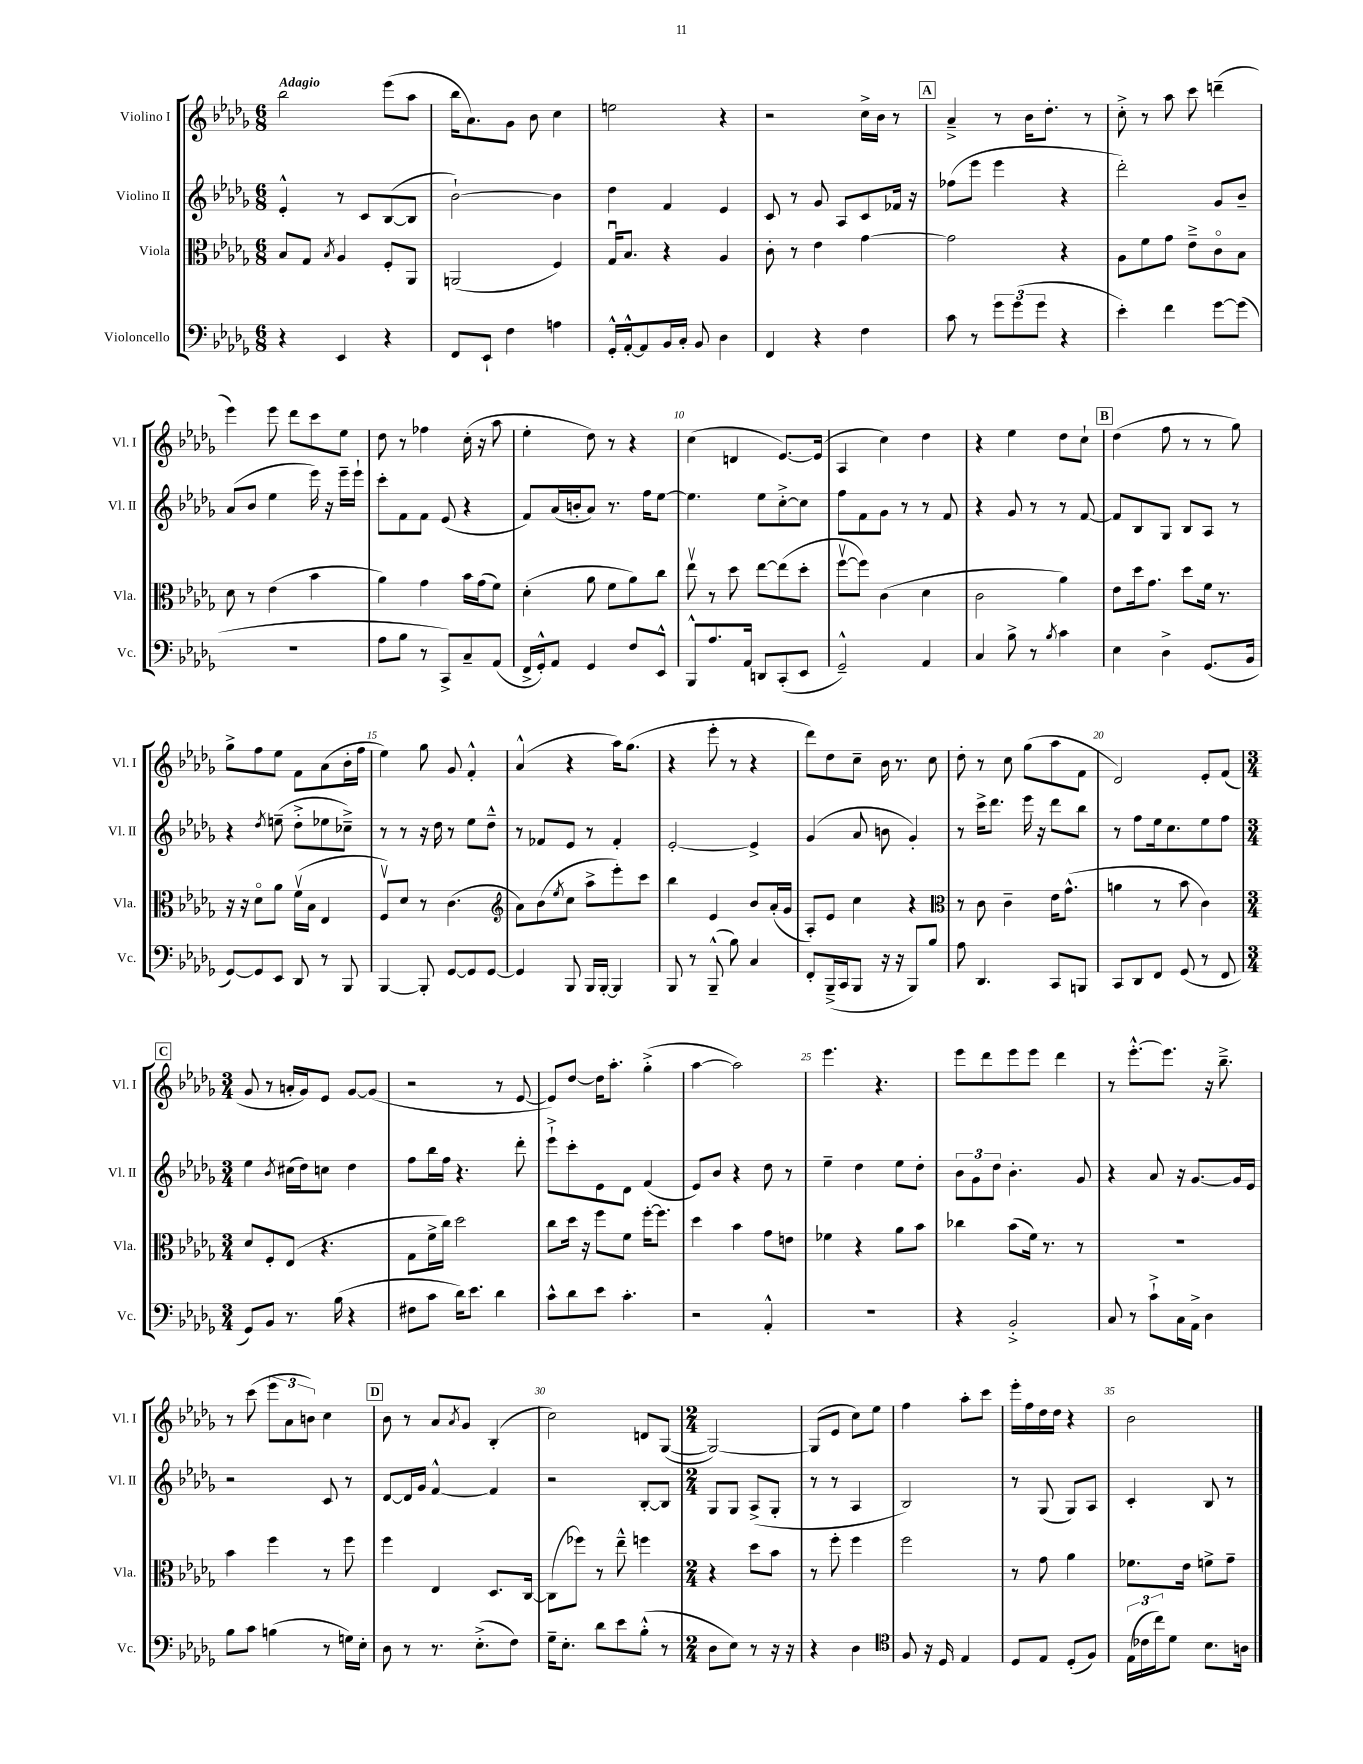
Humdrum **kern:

**kern	**kern	**kern	**kern
*part4	*part3	*part2	*part1
*staff4	*staff3	*staff2	*staff1
*I"Violoncello	*I"Viola	*I"Violino II	*I"Violino I
*I'Vc.	*I'Vla.	*I'Vl. II	*I'Vl. I
*clefF4	*clefC3	*clefG2	*clefG2
*k[b-e-a-d-g-]	*k[b-e-a-d-g-]	*k[b-e-a-d-g-]	*k[b-e-a-d-g-]
*M6/8	*M6/8	*M6/8	*M6/8
=1	=1	=1	=1
!	!	!	!LO:TX:a:B:t=Adagio
4r	8B-/L	4e-'^^/	2bb-\
.	8G-/J	.	.
.	8qB-/	.	.
4EE-/	4A-/	8r	.
.	.	8c/L	.
4r	8F'/L	([8B-/	(8eee-\L
.	8AA-/J	8B-/J]	8aa-\J
=2	=2	=2	=2
8FF/L	(2AAn/	[2b-`\)	16bb-\KL
.	.	.	8.a-\)
8EE-`/J	.	.	.
4F\	.	.	8g-\J
.	.	.	8b-\
4An\	4F/)	4b-\]	4cc\
=3	=3	=3	=3
16GG-'^^/LL	16G-u/KL	4dd-\	2een\
[16AA-'^^/J	8.B-/J	.	.
8AA-/]	.	.	.
16BB-/L	4r	4f/	.
16C'/JJ	.	.	.
8BB-/	.	.	.
4D-\	4A-/	4e-/	4r
=4	=4	=4	=4
4FF/	8c'\	8c/	2r
.	8r	8r	.
4r	4e-\	8g-/	.
.	.	8A-/L	.
4F\	[4g-\	8c/	16cc^\LL
.	.	.	16b-\JJ
.	.	16f-X/Jk	8r
.	.	16r	.
!!LO:REH:place=s1:t=A
=5	=5	=5	=5
8c\	2g-\]	(8ff-X\L	4a-~^/
8r	.	8eee-\J	.
12g-\L	.	4eee-\	8r
(12g-\	.	.	.
.	.	.	16b-\KL
12g-\J	.	.	.
.	.	.	8.dd-'\J
4r	4r	4r	.
.	.	.	8r
=6	=6	=6	=6
4e-'\)	8A-\L	2ddd-'\)	8cc'^\
.	8f\	.	8r
4f\	8g-\J	.	8aa-\
.	8e-~^\L	.	8ccc\
[8g-\L	8c\	8g-/L	(4dddn~\
(8g-\J]	8B-\J	8b-~/J	.
!!LO:LB:g=z
=7	=7	=7	=7
2.r	8d-\	(8a-/L	4eee-\)
.	8r	8b-/J	.
.	(4e-\	4ee-\	8eee-\
.	.	.	8ddd-\L
.	4b-\	16eee-\)	8ccc\
.	.	16r	.
.	.	16eee-~\LL	8ee-\J
.	.	16eee-`\JJ	.
=8	=8	=8	=8
8A-\L	4a-\)	8ccc'\L	8dd-\
8B-\J	.	8f\	8r
8r	4g-\	8f\J	4ff-X\
8CC^/L)	.	(8e-/	.
8C~/	16b-\LL	4r	(16cc'\
.	(16g-\J	.	16r
(8AA-/J	8f\J)	.	8aa-\
=9	=9	=9	=9
16FF^/LL	(4d-'\	8f/L)	4ee-'\
16GG-'^^/J)	.	.	.
8AA-/J	.	(16a-/L	.
.	.	16bn'/J	.
4GG-/	8a-\	8a-/J)	8dd-\)
.	8f\L	8.r	8r
8F/L	8a-\)	.	4r
.	.	16ff\KL	.
8EE-^^/J	8cc\J	[8ee-\J	.
=10	=10	=10	=10
8BBB-^^/L	8ee-v\	4.ee-\]	(4cc\
8.A-/	8r	.	.
.	8dd-\	.	4dn/
16AA-/Jk	.	.	.
8DDn/L	[8ee-\L	8ee-\L	.
(8CC'/	(8ee-\]	[8cc'^\	[8.e-/L)
8EE-/J	8dd-'\J	8cc\J]	.
.	.	.	(16e-/Jk]
=11	=11	=11	=11
2GG-~^^/)	[8ffv\L	8ff\L	4A-/
.	8ff\J])	8f\	.
.	(4c\	8g-\J	4cc\)
.	.	8r	.
4AA-/	4d-\	8r	4dd-\
.	.	8f/	.
=12	=12	=12	=12
4C/	2c\	4r	4r
8B-^\	.	8g-/	4ee-\
8r	.	8r	.
8qB-/	.	.	.
4c\	4a-\)	8r	8dd-\L
.	.	[8f/	8cc`\J
!!LO:REH:place=s1:t=B
=13	=13	=13	=13
4E-\	8e-\L	8f/L]	(4dd-\
.	16dd-\k	8B-/	.
.	8.g-\J	.	.
4D-^\	.	8G-/J	8ff\
.	8dd-\L	8B-/L	8r
(8.GG-/L	16f\Jk	8A-/J	8r
.	8.r	.	.
.	.	8r	8gg-\)
16BB-/Jk	.	.	.
!!LO:LB:g=z
=14	=14	=14	=14
[8GG-/L)	16r	4r	8gg-^\L
.	16r	.	.
8GG-/]	8d-\L	.	8ff\
.	.	8qdd-/	.
8EE-/J	8a-\J	(8een~\	8ee-\J
8DD-/	(16fv\LL	8dd-'^\L	8f\L
.	16B-\JJ	.	.
8r	4E-/	8ee-X\	(8a-\
8BBB-/	.	8cc-X~^\J)	16b-'\L
.	.	.	16ff\JJ
=15	=15	=15	=15
[4BBB-/	8Fv/L)	8r	4ee-\)
.	8d-/J	8r	.
8BBB-'/]	8r	16r	8gg-\
.	.	16dd-\	.
[8GG-/L	(4.c\	8r	8g-/
8GG-/]	.	8ee-\L	4f'^^/
[8GG-/J	.	8dd-~^^\J	.
=16	=16	=16	=16
*	*clefG2	*	*
4GG-/]	8a-\L)	8r	(4a-^^/
.	(8b-\	8f-X/L	.
.	8qee-/	.	.
8BBB-/	8cc\J	8e-/J	4r
16BBB-/LL	8aa-^\L	8r	.
[16BBB-'/JJ	.	.	.
4BBB-/]	8eee-'\)	4f-'/	16aa-\KL)
.	.	.	(8.gg-\J
.	8ccc\J	.	.
=17	=17	=17	=17
8BBB-/	4bb-\	[2e-'/	4r
8r	.	.	.
(8BBB-~^^/	4e-/	.	8eee-'\
8B-\)	.	.	8r
4C/	8b-/L	4e-^/]	4r
.	(16a-'/L	.	.
.	16g-/JJ	.	.
=18	=18	=18	=18
8FF'/L	8A-'/L)	(4g-/	8ddd-\L)
(16BBB-~^/L	8e-/J	.	8dd-\
16CC/J	.	.	.
8BBB-/J	4cc\	8a-/	8cc~\J
16r	.	8bn\	16b-\
16r	.	.	8.r
8BBB-/L)	4r	4g-'/)	.
8B-/J	.	.	8cc\
=19	=19	=19	=19
*	*clefC3	*	*
8A-\	8r	8r	8dd-'\
4.DD-/	8c\	16ccc^\KL	8r
.	.	8.ddd-\J	.
.	4c~\	.	8cc\
.	.	16eee-\	(8gg-\L
.	.	16r	.
8CC/L	16e-\KL	8ddd-\L	8aa-\
.	(8.g-^^\J	.	.
8BBBn/J	.	8bb-\J	8f\J
=20	=20	=20	=20
8CC/L	4an\	8r	2d-/)
8DD-/	.	8ff\L	.
8FF/J	8r	16ee-\k	.
.	.	8.cc\	.
(8GG-/	8b-\	.	.
8r	4c\)	8ee-\	8e-'/L
8FF/	.	8ff\J	(8f/J
!!LO:LB:g=z
!!LO:REH:place=s1:t=C
=21	=21	=21	=21
*M3/4	*M3/4	*M3/4	*M3/4
8GG-/L)	8d-/L	4ee-\	8g-/
8BB-/J	8F'/	.	8r
.	.	8qb-/	.
8.r	(8E-/J	(16cc#X\LL	16an'/LL
.	.	16dd-\J)	16g-/J)
.	4.r	8ccn\J	8e-/J
(16B-\	.	.	.
4r	.	4dd-\	[8g-/L
.	.	.	(8g-/J]
=22	=22	=22	=22
8F#X\L	8G-\L	8ff\L	2r
8c\J	16f^\L	16bb-\L	.
.	16cc\JJ)	16ff\JJ	.
16d-\KL)	2dd-\	4.r	.
8.e-\J	.	.	.
4d-\	.	.	8r
.	.	8ddd-'\	[8e-/
=23	=23	=23	=23
8c^^\L	8cc\L	8eee-`^\L	8e-/L])
8d-\	16dd-\Jk	8ccc'\	[8dd-/J
.	16r	.	.
8e-\J	8ff\L	8e-\	16dd-\KL]
.	.	.	8.aa-'\J
4.c'\	8f\J	8d-\J	.
.	[16ff'\KL	(4f/	(4gg-'^\
.	8.ff\J]	.	.
=24	=24	=24	=24
2r	4dd-\	8e-/L)	[4aa-\
.	.	8b-/J	.
.	4b-\	4r	2aa-\])
4AA-'^^/	8g-\L	8dd-\	.
.	8en\J	8r	.
=25	=25	=25	=25
2.r	4f-X\	4ee-~\	4.eee-\
.	4r	4dd-\	.
.	.	.	4.r
.	8a-\L	8ee-\L	.
.	8b-\J	8dd-'\J	.
=26	=26	=26	=26
4r	4cc-X\	12b-\L	8eee-\L
.	.	12g-\	.
.	.	.	8ddd-\
.	.	12dd-\J	.
2BB-'^/	(8b-\L	4.b-'\	8eee-\
.	16f\Jk)	.	8eee-\J
.	8.r	.	.
.	.	.	4ddd-\
.	8r	8g-/	.
=27	=27	=27	=27
8C/	2.r	4r	8r
8r	.	.	[8.eee-'^^\L
8c`^\L	.	8a-/	.
.	.	.	8.eee-\J]
16C\L	.	16r	.
16AA-^\JJ	.	[8.g-/L	.
4D-\	.	.	16r
.	.	.	8.bb-~^\
.	.	16g-/L]	.
.	.	16e-/JJ	.
!!LO:LB:g=z
=28	=28	=28	=28
8B-\L	4b-\	2r	8r
8c\J	.	.	(8ccc\
(4Bn\	4ff\	.	12eee-\L
.	.	.	12a-\
.	.	.	12bn\J)
8r	8r	8c/	4cc\
16Gn\LL)	8ff\	8r	.
16E-'\JJ	.	.	.
!!LO:REH:place=s1:t=D
=29	=29	=29	=29
8D-\	4ff\	[8d-/L	8b-\
8r	.	16d-/L]	8r
.	.	16g-/JJ	.
8.r	4E-/	[4f^^/	8a-/L
.	.	.	8qa-/
.	.	.	8g-/J
(8.E-'^\L	.	.	.
.	8.D-/L	4f/]	(4B-'/
8F\J)	.	.	.
.	[16C/Jk	.	.
=30	=30	=30	=30
16G-~\KL	(8C\L]	2r	2cc\)
8.E-'\J	.	.	.
.	8ff-X\J)	.	.
8d-\L	8r	.	.
8e-\	8ee-~^^\	.	.
(8B-'^^\J	4ffn\	[8B-'/L	8dn/L
8r	.	8B-/J]	([8G-/J
=31	=31	=31	=31
*M2/4	*M2/4	*M2/4	*M2/4
8D-\L	4r	8G-/L	2G-/_)
8E-\J)	.	8G-/J	.
8r	8dd-\L	(8A-^/L	.
16r	8b-\J	8G-'/J	.
16r	.	.	.
=32	=32	=32	=32
4r	8r	8r	(8G-/L]
.	8ff'\	8r	8e-/J
4D-\	4ff\	4A-/	8cc\L)
.	.	.	8ee-\J
=33	=33	=33	=33
*clefC4	*	*	*
8F/	2ff\	2B-/)	4ff\
16r	.	.	.
16D-/	.	.	.
4E-/	.	.	8aa-'\L
.	.	.	8ccc\J
=34	=34	=34	=34
8D-/L	8r	8r	16eee-'\LL
.	.	.	16ff\
8E-/J	8g-\	(8G-/	16dd-\
.	.	.	16dd-\JJ
(8D-'/L	4a-\	8G-/L)	4r
8F/J)	.	8A-/J	.
=35	=35	=35	=35
(24E-\LL	8.f-X\L	4c'/	2b-\
24c-X\	.	.	.
24cc\J)	.	.	.
8d-\J	.	.	.
.	16e-\Jk	.	.
8.B-\L	8fn^\L	8B-/	.
.	8g-~\J	8r	.
16An\Jk	.	.	.
==	==	==	==
*-	*-	*-	*-
